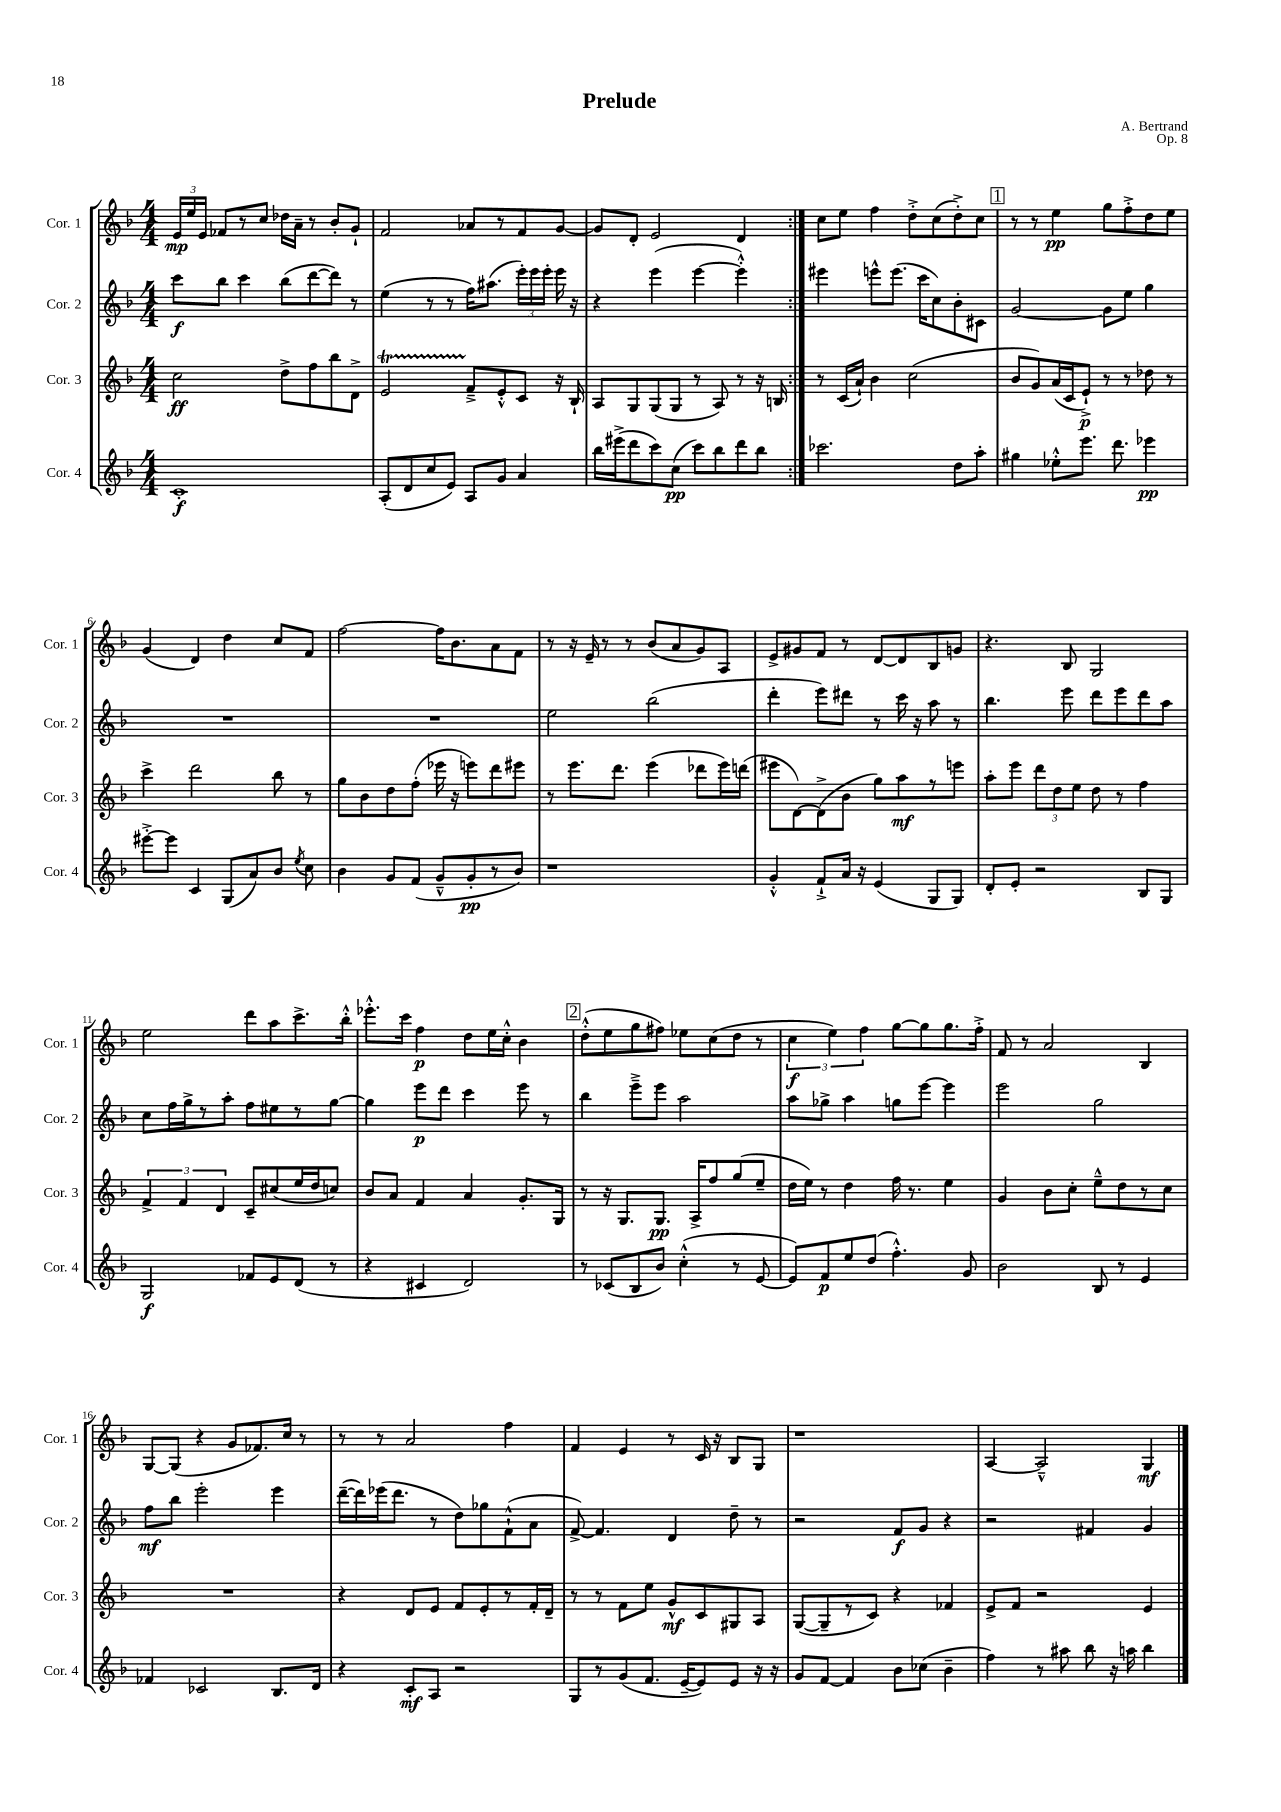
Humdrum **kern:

**kern	**dynam	**kern	**dynam	**kern	**dynam	**kern	**dynam
*part4	*part4	*part3	*part3	*part2	*part2	*part1	*part1
*staff4	*staff4	*staff3	*staff3	*staff2	*staff2	*staff1	*staff1
*I"Cor. 4	*	*I"Cor. 3	*	*I"Cor. 2	*	*I"Cor. 1	*
*I'Cor. 4	*	*I'Cor. 3	*	*I'Cor. 2	*	*I'Cor. 1	*
*clefG2	*	*clefG2	*	*clefG2	*	*clefG2	*
*k[b-]	*	*k[b-]	*	*k[b-]	*	*k[b-]	*
*M4/4	*	*M4/4	*	*M4/4	*	*M4/4	*
=1	=1	=1	=1	=1	=1	=1	=1
1c'	f	2cc\	ff	8ccc\L	f	24e/LL	mp
.	.	.	.	.	.	24ee/	.
.	.	.	.	.	.	24e/JJ	.
.	.	.	.	8bb-\J	.	8f-X/L	.
.	.	.	.	4ccc\	.	8r	.
.	.	.	.	.	.	8cc/J	.
.	.	8dd^\L	.	(8bb-\L	.	16dd-X\LL	.
.	.	.	.	.	.	16a~\JJ	.
.	.	8ff\	.	[8ddd\	.	8r	.
.	.	8bb-\	.	8ddd\J])	.	8b-'/L	.
.	.	8d^\J	.	8r	.	8g`/J	.
=2	=2	=2	=2	=2	=2	=2	=2
(8A'/L	.	2et/	.	(4ee\	.	2f/	.
8d/	.	.	.	.	.	.	.
8cc/	.	.	.	8r	.	.	.
8e/J)	.	.	.	8r	.	.	.
8A/L	.	8f~^/L	.	16ff\KL)	.	8a-X/L	.
.	.	.	.	(8.aa#X\J	.	.	.
8g/J	.	8e'^^/	.	.	.	8r	.
4a/	.	8c/J	.	24eee'\LL)	.	8f/	.
.	.	.	.	24eee\	.	.	.
.	.	.	.	24eee'\JJ	.	.	.
.	.	16r	.	16eee\	.	[8g/J	.
.	.	16B-`/	.	16r	.	.	.
=3	=3	=3	=3	=3	=3	=3	=3
16bb-\LL	.	8A/L	.	4r	.	8g/L]	.
(16eee#X^\J	.	.	.	.	.	.	.
8ddd\	.	8G/	.	.	.	8d'/J	.
8ccc\)	.	(8G/	.	(4eee\	.	2e/	.
(8cc\J	pp	8G/J	.	.	.	.	.
8ccc\L)	.	8r	.	[4eee\	.	.	.
8bb-\	.	8A/)	.	.	.	.	.
8ddd\	.	8r	.	4eee'^^\])	.	4d/	.
8bb-\J	.	16r	.	.	.	.	.
.	.	16Bn/	.	.	.	.	.
=4:|!	=4:|!	=4:|!	=4:|!	=4:|!	=4:|!	=4:|!	=4:|!
2.ccc-X\	.	8r	.	4eee#X\	.	8cc\L	.
.	.	(16c/LL	.	.	.	8ee\J	.
.	.	16a`/JJ)	.	.	.	.	.
.	.	4b-\	.	8eeen^^\L	.	4ff\	.
.	.	.	.	(8.eee\J	.	.	.
.	.	(2cc\	.	.	.	8dd'^\L	.
.	.	.	.	16ccc\KL	.	.	.
.	.	.	.	8cc\)	.	(8cc\	.
8dd\L	.	.	.	8b-'\	.	8dd'^\)	.
8aa'\J	.	.	.	8c#X\J	.	8cc\J	.
!!LO:REH:place=s1:t=1
=5	=5	=5	=5	=5	=5	=5	=5
4gg#X\	.	8b-/L	.	[2g/	.	8r	.
.	.	8g/)	.	.	.	8r	.
8ee-X'^^\L	.	(16a/L	.	.	.	4ee\	pp
.	.	16c/J	.	.	.	.	.
8.eee\J	.	8e`^/J)	p	.	.	.	.
.	.	8r	.	8g\L]	.	8gg\L	.
8.ddd\	.	.	.	.	.	.	.
.	.	8r	.	8ee\J	.	8ff'^\	.
4eee-X\	pp	8dd-X\	.	4gg\	.	8dd\	.
.	.	8r	.	.	.	8ee\J	.
!!LO:LB:g=z
=6	=6	=6	=6	=6	=6	=6	=6
[8eee#X'^\L	.	4ccc^\	.	1r	.	(4g/	.
8eee#\J]	.	.	.	.	.	.	.
4c/	.	2ddd\	.	.	.	4d/)	.
(8G/L	.	.	.	.	.	4dd\	.
8a/)	.	.	.	.	.	.	.
8b-/J	.	8bb-\	.	.	.	8cc/L	.
8qee/	.	.	.	.	.	.	.
8cc\	.	8r	.	.	.	8f/J	.
=7	=7	=7	=7	=7	=7	=7	=7
4b-\	.	8gg\L	.	1r	.	[2ff\	.
.	.	8b-\	.	.	.	.	.
8g/L	.	8dd\	.	.	.	.	.
(8f/J	.	(8ff'\J	.	.	.	.	.
8g~^^/L	.	16eee-X\	.	.	.	16ff\KL]	.
.	.	16r	.	.	.	8.b-\	.
8g'/	pp	8eeen\L)	.	.	.	.	.
8r	.	8ddd\	.	.	.	8a\	.
8b-/J)	.	8eee#X\J	.	.	.	8f\J	.
=8	=8	=8	=8	=8	=8	=8	=8
1r	.	8r	.	2ee\	.	8r	.
.	.	8.eee\L	.	.	.	16r	.
.	.	.	.	.	.	16e~/	.
.	.	.	.	.	.	8r	.
.	.	8.ddd\J	.	.	.	.	.
.	.	.	.	.	.	8r	.
.	.	(4eee\	.	(2bb-\	.	(8b-/L	.
.	.	.	.	.	.	8a/	.
.	.	8ddd-X\L	.	.	.	8g/)	.
.	.	16eee\L)	.	.	.	8A/J	.
.	.	(16dddn\JJ	.	.	.	.	.
=9	=9	=9	=9	=9	=9	=9	=9
4g'^^/	.	8eee#X\L	.	4ddd'\	.	8e^/L	.
.	.	[8d\)	.	.	.	8g#X/	.
8f`^/L	.	(8d^\]	.	8eee\L)	.	8f/J	.
16a/Jk	.	8b-\J	.	8ddd#X\J	.	8r	.
16r	.	.	.	.	.	.	.
(4e/	.	8gg\L)	.	8r	.	[8d/L	.
.	.	8aa\	mf	16ccc\	.	8d/]	.
.	.	.	.	16r	.	.	.
8G/L	.	8r	.	8aa\	.	8B-/	.
8G/J)	.	8eeen\J	.	8r	.	8gn/J	.
=10	=10	=10	=10	=10	=10	=10	=10
8d'/L	.	8aa'\L	.	4.bb-\	.	4.r	.
8e'/J	.	8eee\J	.	.	.	.	.
2r	.	12ddd\L	.	.	.	.	.
.	.	12dd\	.	.	.	.	.
.	.	.	.	8eee\	.	8B-/	.
.	.	12ee\J	.	.	.	.	.
.	.	8dd\	.	8ddd\L	.	2G/	.
.	.	8r	.	8eee\	.	.	.
8B-/L	.	4ff\	.	8ddd\	.	.	.
8G/J	.	.	.	8aa\J	.	.	.
!!LO:LB:g=z
=11	=11	=11	=11	=11	=11	=11	=11
2G/	f	6f^/	.	8cc\L	.	2ee\	.
.	.	.	.	16ff\L	.	.	.
.	.	6f/	.	.	.	.	.
.	.	.	.	16gg^\J	.	.	.
.	.	.	.	8r	.	.	.
.	.	6d/	.	.	.	.	.
.	.	.	.	8aa'\J	.	.	.
8f-X/L	.	8c~/L	.	8ff\L	.	8ddd\L	.
8e/	.	(8cc#X/	.	8ee#X\	.	8aa\	.
(8d/J	.	16ee/L	.	8r	.	8.ccc^\	.
.	.	16dd/J	.	.	.	.	.
8r	.	8ccn/J)	.	[8gg\J	.	.	.
.	.	.	.	.	.	16bb-'^^\Jk	.
=12	=12	=12	=12	=12	=12	=12	=12
4r	.	8b-/L	.	4gg\]	.	8.eee-X'^^\L	.
.	.	8a/J	.	.	.	.	.
.	.	.	.	.	.	16ccc\Jk	.
4c#X/	.	4f/	.	8eee\L	p	4ff\	p
.	.	.	.	8ddd\J	.	.	.
2d/)	.	4a/	.	4ccc\	.	8dd\L	.
.	.	.	.	.	.	16ee\L	.
.	.	.	.	.	.	16cc'^^\JJ	.
.	.	8.g'/L	.	8eee\	.	4b-\	.
.	.	.	.	8r	.	.	.
.	.	16G/Jk	.	.	.	.	.
!!LO:REH:place=s1:t=2
=13	=13	=13	=13	=13	=13	=13	=13
8r	.	8r	.	4bb-\	.	(8dd'^^\L	.
(8c-X/L	.	16r	.	.	.	8ee\	.
.	.	8.G/L	.	.	.	.	.
8B-/	.	.	.	8eee~^\L	.	8gg\	.
8b-/J)	.	8.G/J	pp	8eee\J	.	8ff#X\J)	.
(4cc'^^\	.	.	.	2aa\	.	8ee-X\L	.
.	.	16A^/KL	.	.	.	.	.
.	.	8ff/	.	.	.	(8cc\	.
8r	.	(8gg/	.	.	.	8dd\J	.
[8e/	.	8ee~/J	.	.	.	8r	.
=14	=14	=14	=14	=14	=14	=14	=14
8e/L])	.	16dd\LL	.	8aa\L	.	6cc\	f
.	.	16ee\JJ)	.	.	.	.	.
8f/	p	8r	.	8gg-X^\J	.	.	.
.	.	.	.	.	.	6ee\)	.
8ee/	.	4dd\	.	4aa\	.	.	.
.	.	.	.	.	.	6ff\	.
(8dd/J	.	.	.	.	.	.	.
4.ff'^^\)	.	16ff\	.	8ggn\L	.	[8gg\L	.
.	.	8.r	.	.	.	.	.
.	.	.	.	[8eee\J	.	8gg\]	.
.	.	4ee\	.	4eee\]	.	8.gg\	.
8g/	.	.	.	.	.	.	.
.	.	.	.	.	.	16ff'^\Jk	.
=15	=15	=15	=15	=15	=15	=15	=15
2b-\	.	4g/	.	2eee\	.	8f/	.
.	.	.	.	.	.	8r	.
.	.	8b-\L	.	.	.	2a/	.
.	.	8cc'\J	.	.	.	.	.
8B-/	.	8ee~^^\L	.	2gg\	.	.	.
8r	.	8dd\	.	.	.	.	.
4e/	.	8r	.	.	.	4B-/	.
.	.	8cc\J	.	.	.	.	.
!!LO:LB:g=z
=16	=16	=16	=16	=16	=16	=16	=16
4f-X/	.	1r	.	8ff\L	mf	[8G/L	.
.	.	.	.	8bb-\J	.	(8G/J]	.
2c-X/	.	.	.	2eee'\	.	4r	.
.	.	.	.	.	.	8g/L	.
.	.	.	.	.	.	8.f-X/)	.
8.B-/L	.	.	.	4eee\	.	.	.
.	.	.	.	.	.	16cc/Jk	.
.	.	.	.	.	.	8r	.
16d/Jk	.	.	.	.	.	.	.
=17	=17	=17	=17	=17	=17	=17	=17
4r	.	4r	.	([16ddd~\LL	.	8r	.
.	.	.	.	16ddd\])	.	.	.
.	.	.	.	(16eee-X\J	.	8r	.
.	.	.	.	8.ddd\J	.	.	.
8c'/L	mf	8d/L	.	.	.	2a/	.
8A/J	.	8e/J	.	8r	.	.	.
2r	.	8f/L	.	8dd\L)	.	.	.
.	.	8e'/	.	8gg-X\	.	.	.
.	.	8r	.	(8f`^^\	.	4ff\	.
.	.	16f'/L	.	8a\J	.	.	.
.	.	16d~/JJ	.	.	.	.	.
=18	=18	=18	=18	=18	=18	=18	=18
8G/L	.	8r	.	[8f^/)	.	4f/	.
8r	.	8r	.	4.f/]	.	.	.
(8g/	.	8f\L	.	.	.	4e/	.
8.f/J	.	8ee\J	.	.	.	.	.
.	.	8g^^/L	mf	4d/	.	8r	.
[16e~/KL	.	.	.	.	.	.	.
8e/])	.	8c/	.	.	.	16c/	.
.	.	.	.	.	.	16r	.
8e/J	.	8G#X/	.	8dd~\	.	8B-/L	.
16r	.	8A/J	.	8r	.	8G/J	.
16r	.	.	.	.	.	.	.
=19	=19	=19	=19	=19	=19	=19	=19
8g/L	.	([8G/L	.	2r	.	1r	.
[8f/J	.	8G~/]	.	.	.	.	.
4f/]	.	8r	.	.	.	.	.
.	.	8c/J)	.	.	.	.	.
8b-\L	.	4r	.	8f/L	f	.	.
(8cc-X\J	.	.	.	8g/J	.	.	.
4b-~\	.	4f-X/	.	4r	.	.	.
=20	=20	=20	=20	=20	=20	=20	=20
4ff\)	.	8e^/L	.	2r	.	[4A/	.
.	.	8f/J	.	.	.	.	.
8r	.	2r	.	.	.	2A~^^/]	.
8aa#X\	.	.	.	.	.	.	.
8bb-\	.	.	.	4f#X/	.	.	.
16r	.	.	.	.	.	.	.
16aan\	.	.	.	.	.	.	.
4bb-\	.	4e/	.	4g/	.	4G/	mf
==	==	==	==	==	==	==	==
*-	*-	*-	*-	*-	*-	*-	*-
